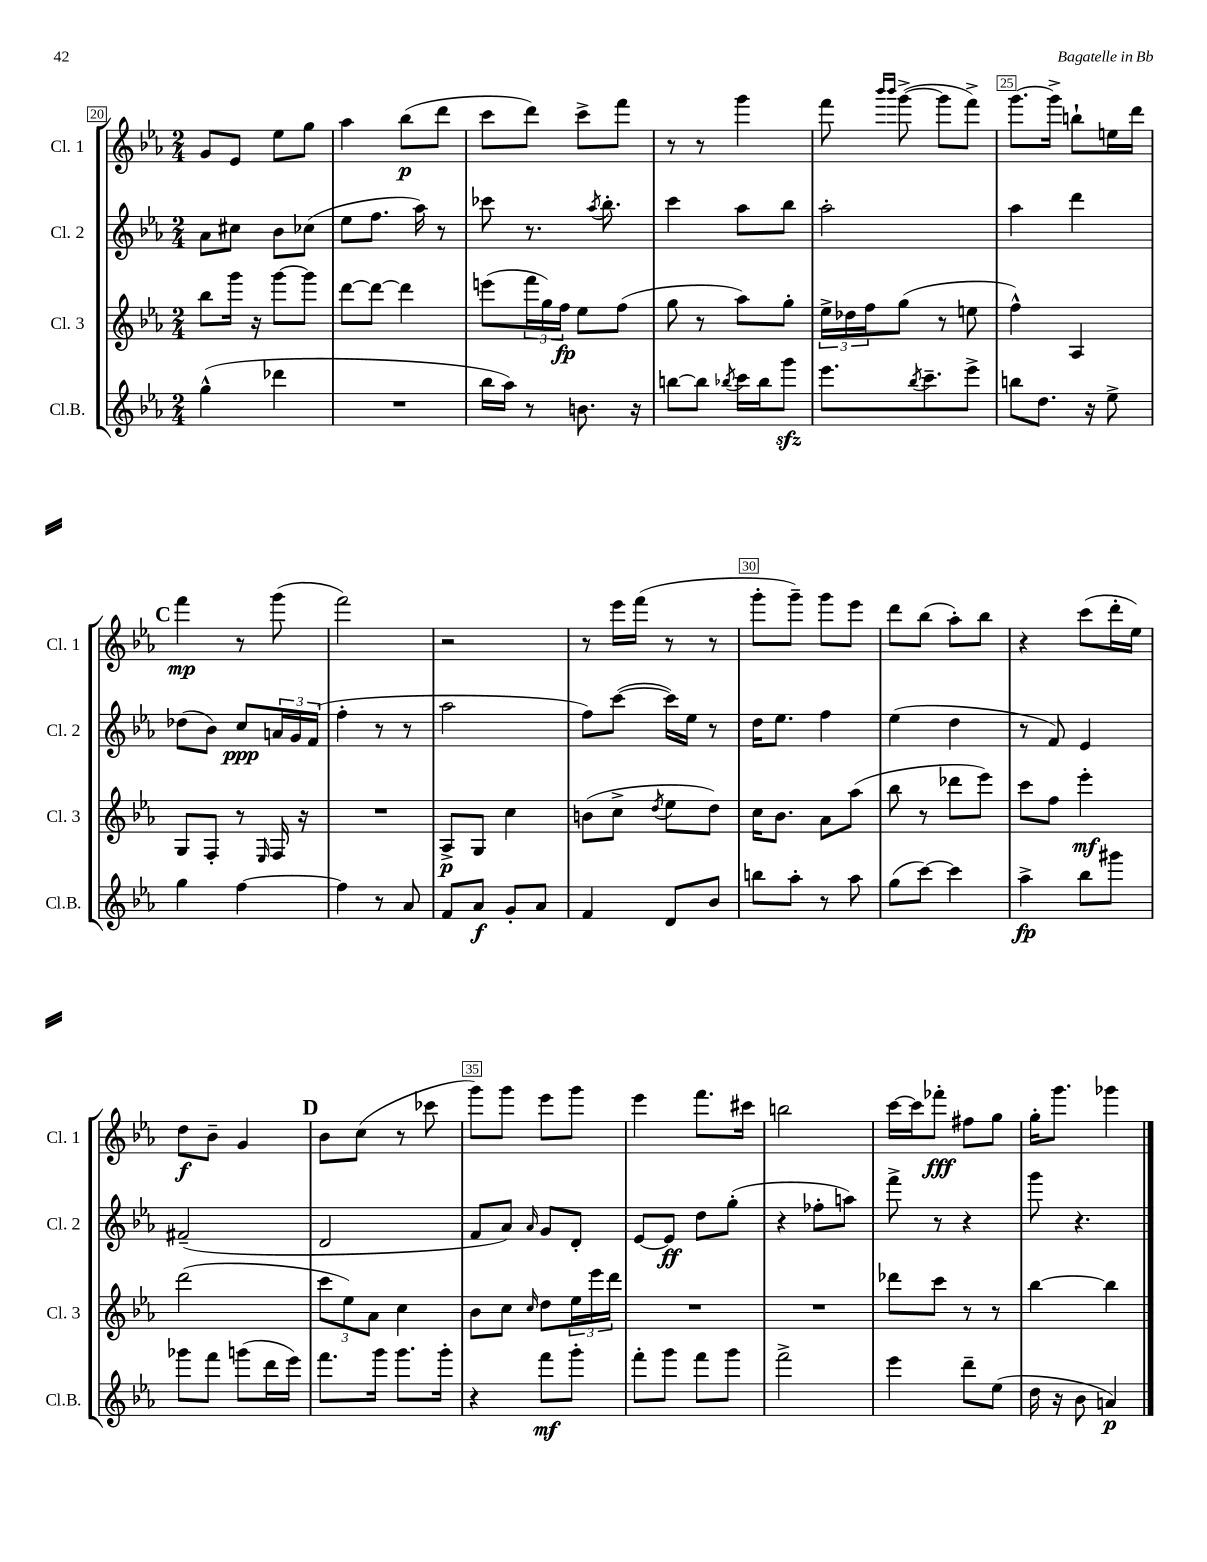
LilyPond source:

<<
\new StaffGroup <<
\new Staff = "s0" \with { instrumentName = "Cl. 1" shortInstrumentName = "Cl. 1" } {
    \clef treble \key ees \major \numericTimeSignature \time 2/4
    g'8 ees'8 ees''8 g''8 |
    aes''4 bes''8\p( d'''8 |
    c'''8 d'''8) c'''8-> f'''8 |
    r8 r8 g'''4 |
    f'''8 \grace { bes'''16 bes'''16 } g'''8~->( g'''8 f'''8->) |
    g'''8.~ g'''16-> b''8-! e''16 d'''16 |
    \mark \markup { \bold "C" } f'''4\mp r8 g'''8( |
    f'''2) |
    r2 |
    r8 ees'''16 f'''16( r8 r8 |
    g'''8-. g'''8--) g'''8 ees'''8 |
    d'''8 bes''8( aes''8-.) bes''8 |
    r4 c'''8( d'''16-. ees''16) |
    d''8\f bes'8-- g'4 |
    \mark \markup { \bold "D" } bes'8 c''8( r8 ces'''8 |
    g'''8) g'''8 ees'''8 g'''8 |
    ees'''4 f'''8. cis'''16 |
    b''2 |
    c'''16~ c'''16 fes'''8-.\fff fis''8 g''8 |
    g''16-. g'''8. ges'''4 \bar "|." |
}
\new Staff = "s1" \with { instrumentName = "Cl. 2" shortInstrumentName = "Cl. 2" } {
    \clef treble \key ees \major \numericTimeSignature \time 2/4
    aes'8 cis''8 bes'8 ces''8( |
    ees''8 f''8. aes''16) r8 |
    ces'''8 r8. \acciaccatura { aes''8 } bes''8.-. |
    c'''4 aes''8 bes''8 |
    aes''2-. |
    aes''4 d'''4 |
    \mark \markup { \bold "C" } des''8( bes'8) c''8\ppp \tuplet 3/2 { a'16 g'16 f'16( } |
    f''4-. r8 r8 |
    aes''2 |
    f''8) c'''8~( c'''16) ees''16 r8 |
    d''16 ees''8. f''4 |
    ees''4( d''4 |
    r8 f'8) ees'4 |
    fis'2--( |
    \mark \markup { \bold "D" } d'2 |
    f'8 aes'8) \grace { aes'16 } g'8 d'8-. |
    ees'8~ ees'8\ff d''8 g''8-.( |
    r4 fes''8-. a''8) |
    f'''8-> r8 r4 |
    g'''8 r4. \bar "|." |
}
\new Staff = "s2" \with { instrumentName = "Cl. 3" shortInstrumentName = "Cl. 3" } {
    \clef treble \key ees \major \numericTimeSignature \time 2/4
    bes''8 g'''16 r16 g'''8~ g'''8 |
    d'''8~ d'''8~ d'''4 |
    e'''8( \tuplet 3/2 { f'''16 g''16) f''16\fp } ees''8 f''8( |
    g''8 r8 aes''8) g''8-. |
    \tuplet 3/2 { ees''16-> des''16 f''16 } g''8( r8 e''8 |
    f''4-^) aes4 |
    \mark \markup { \bold "C" } g8 f8-. r8 \grace { ees16 } f16 r16 |
    R2 |
    aes8->\p g8 c''4 |
    b'8( c''8-> \acciaccatura { d''8 } ees''8 d''8) |
    c''16 bes'8. aes'8 aes''8( |
    bes''8 r8 des'''8 ees'''8) |
    c'''8 f''8 ees'''4-.\mf |
    d'''2( |
    \mark \markup { \bold "D" } \tuplet 3/2 { c'''8 ees''8) aes'8 } c''4 |
    bes'8 c''8 \grace { c''16 } d''8 \tuplet 3/2 { ees''16 ees'''16 d'''16 } |
    R2 |
    R2 |
    des'''8 c'''8 r8 r8 |
    bes''4~ bes''4 \bar "|." |
}
\new Staff = "s3" \with { instrumentName = "Cl.B." shortInstrumentName = "Cl.B." } {
    \clef treble \key ees \major \numericTimeSignature \time 2/4
    g''4-^( des'''4 |
    R2 |
    bes''16 aes''16) r8 b'8. r16 |
    b''8~ b''8 \acciaccatura { bes''8 } c'''16 bes''16 g'''8\sfz |
    ees'''8. \acciaccatura { bes''8 } c'''8.-- ees'''8-> |
    b''8 d''8. r16 ees''8-> |
    \mark \markup { \bold "C" } g''4 f''4~ |
    f''4 r8 aes'8 |
    f'8 aes'8\f g'8-. aes'8 |
    f'4 d'8 bes'8 |
    b''8 aes''8-. r8 aes''8 |
    g''8( c'''8~) c'''4 |
    aes''4->\fp bes''8 gis'''8 |
    ges'''8 f'''8 g'''8( d'''16 ees'''16) |
    \mark \markup { \bold "D" } f'''8. g'''16 g'''8. g'''16-. |
    r4 f'''8\mf g'''8-. |
    f'''8-. g'''8 f'''8 g'''8 |
    f'''2-> |
    ees'''4 d'''8-- ees''8( |
    d''16 r16 bes'8 a'4\p) \bar "|." |
}
>>
>>
\layout { \context { \Score currentBarNumber = #20 \override BarNumber.break-visibility = ##(#f #t #t) barNumberVisibility = #(every-nth-bar-number-visible 5) \override BarNumber.stencil = #(make-stencil-boxer 0.1 0.3 ly:text-interface::print) } }
